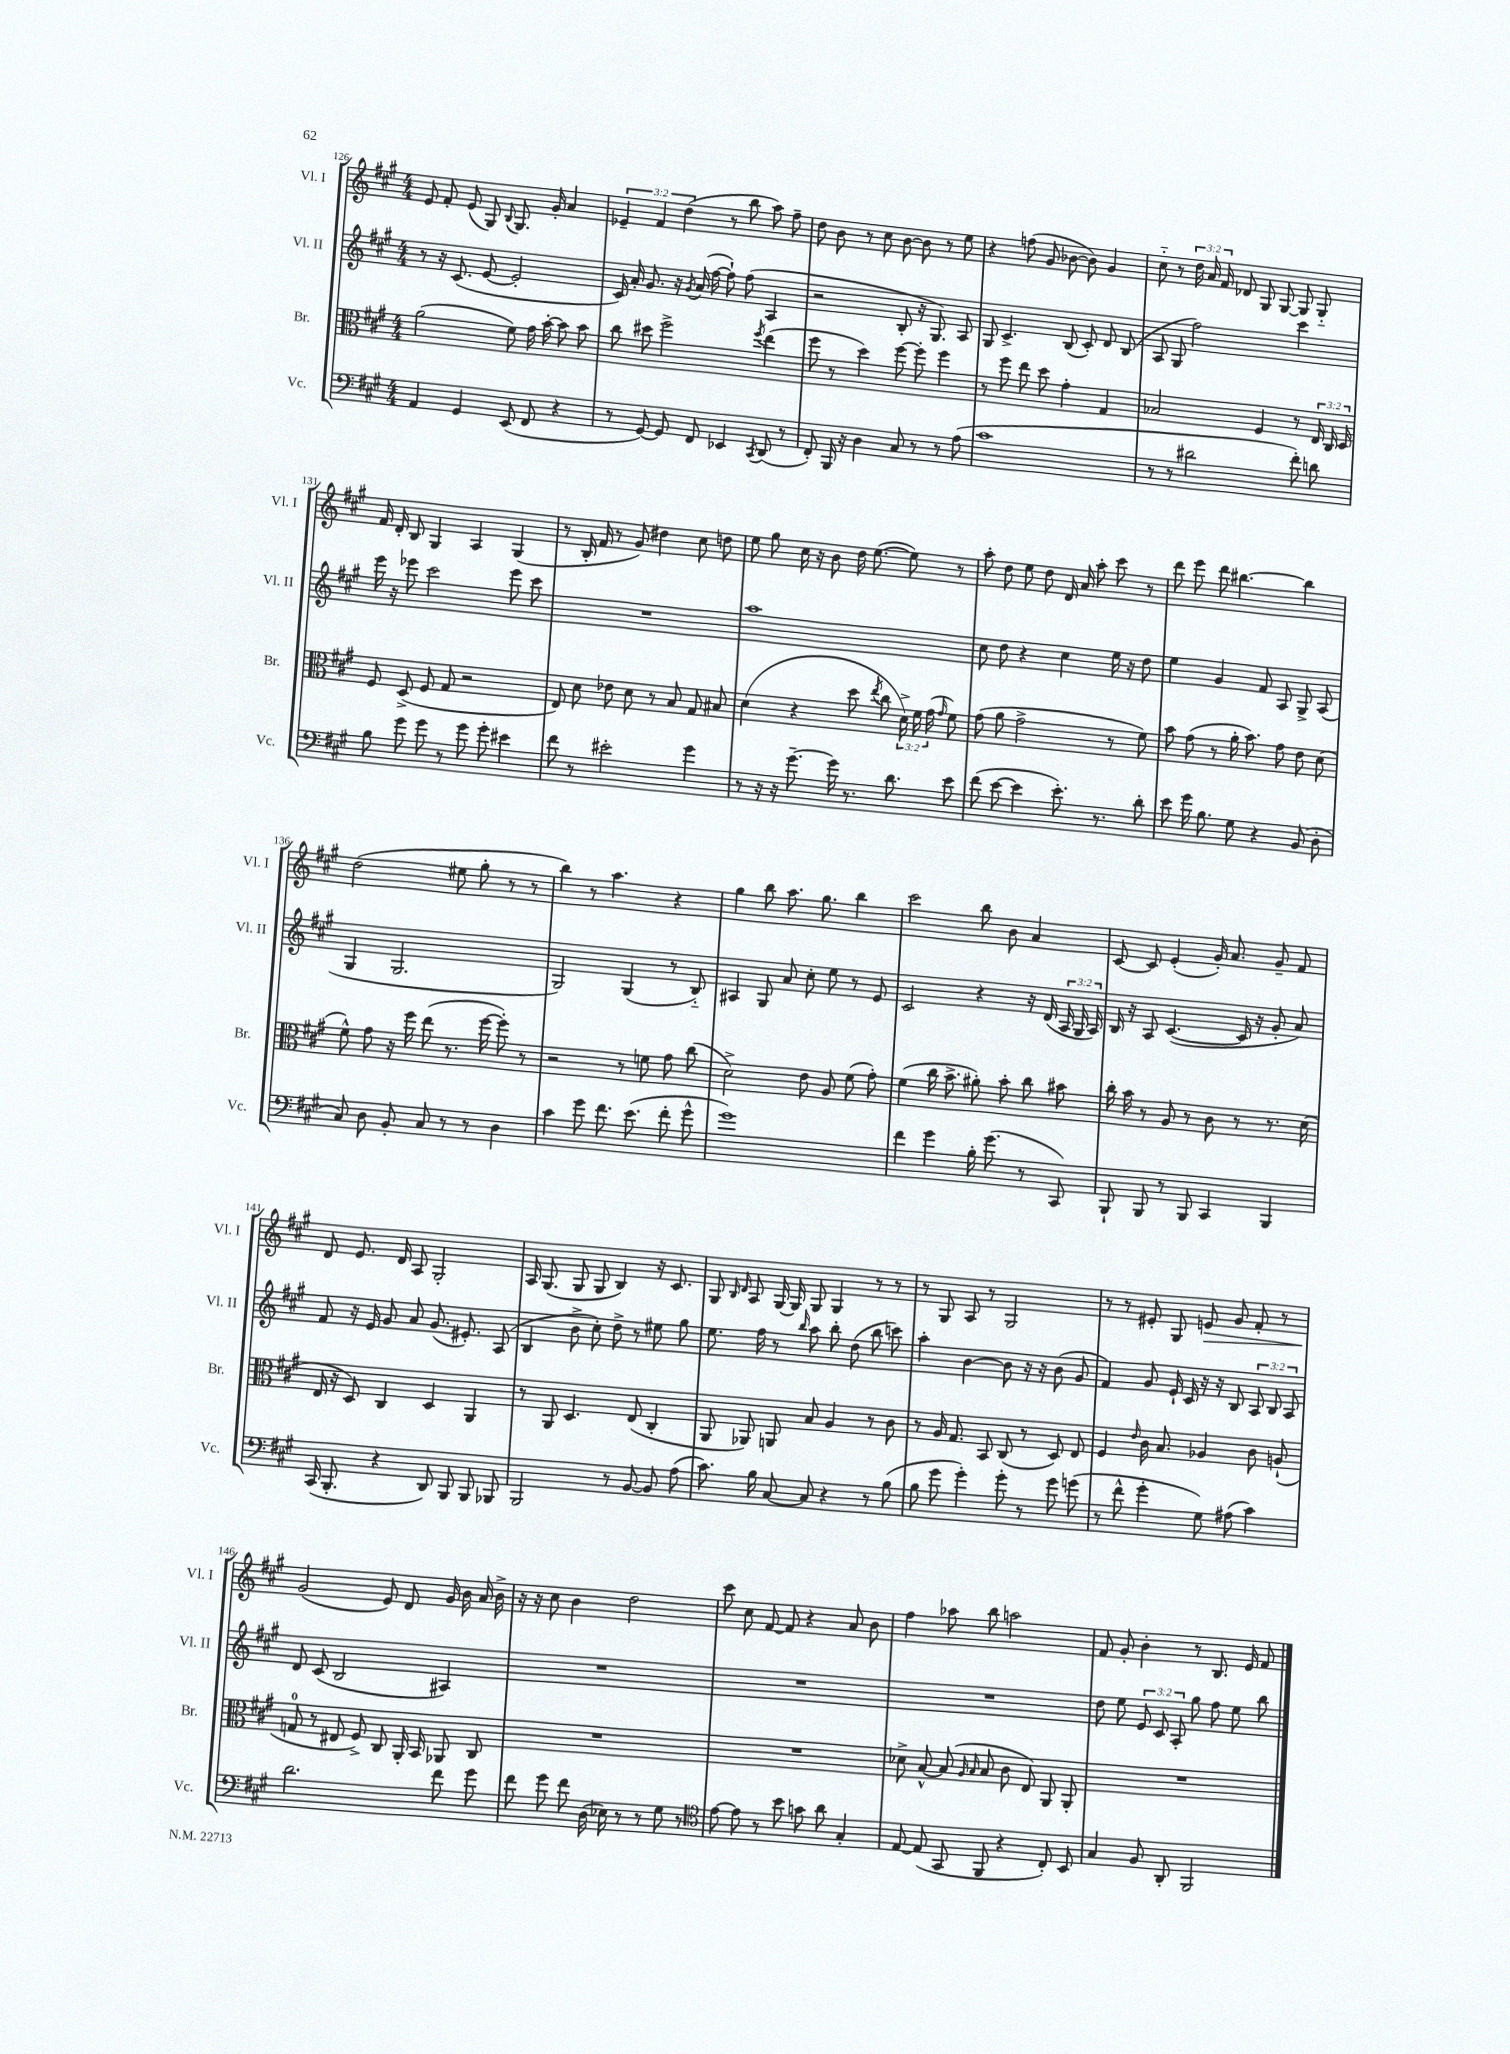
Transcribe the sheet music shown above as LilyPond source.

<<
\new StaffGroup <<
\new Staff = "s0" \with { instrumentName = "Vl. I" shortInstrumentName = "Vl. I" } {
    \clef treble \key a \major \numericTimeSignature \time 4/4 \override Staff.TupletNumber.text = #tuplet-number::calc-fraction-text
    \autoBeamOff e'8 fis'8-. e'8( gis8) \appoggiatura { b8 } gis8. gis'16-. a'4 |
    \tuplet 3/2 { ees'4-- fis'4 d''4( } r8 b''8 a''8) fis''8-- |
    d''8 b'8 r8 cis''8 b'8~ b'8 r8 e''8 |
    r4 f''8( gis'8 bes'8~ bes'8) gis'4 |
    cis''8-_ r8 \tuplet 3/2 { d''16 a'16 fis'16 } des'8 gis8 gis8~ gis8 gis8-_ |
    fis'16 d'16-. b8 gis4 a4 gis4( |
    r8 b16-. fis'16 r8 gis'8) dis''4 cis''8 d''8 |
    e''8 gis''8 cis''16 r16 b'8 d''16 e''8.~( e''8) r8 |
    a''8-. d''8 e''8 d''8 d'16 a'16 a''8-. cis'''8 r8 |
    d'''8 e'''8 d'''8 bis''4.~ bis''4 |
    d''2( eis''8 gis''8-. r8 r8 |
    b''4) r8 a''4. r4 |
    gis''4 b''8 a''8. gis''8. b''4 |
    cis'''2 b''8 b'8 a'4 |
    cis'8~ cis'8 e'4-.( gis'16-.) a'8. gis'8-- fis'8 |
    d'8 e'8. d'16 a8 gis2-. |
    a16 gis8.( gis8 gis8 b4) r16 cis'8. |
    gis8 \grace { b16 d'16 } a8 gis16~ gis16 gis8 gis4 r8 r8 |
    r8 gis8 a8 r8 gis2 |
    r8 r8 eis'8-. gis8 e'8\> gis'8 fis'8-. r8 |
    gis'2\!( e'8) d'8 gis'16 b'16 a'16 b'16-> |
    r16 r16 cis''8 b'4 d''2 |
    cis'''8 cis''8 fis'8~ fis'8 r4 a'8 b'8 |
    fis''4 aes''8 b''8 a''2 |
    fis'8 gis'8-. b'4-. r8 b8. e'16 fis'8 \bar "|." |
}
\new Staff = "s1" \with { instrumentName = "Vl. II" shortInstrumentName = "Vl. II" } {
    \clef treble \key a \major \numericTimeSignature \time 4/4 \override Staff.TupletNumber.text = #tuplet-number::calc-fraction-text
    \autoBeamOff r8 r16 cis'8.( e'8~ e'2-. |
    cis'16) a'16-. gis'8. r16 \acciaccatura { gis'8 } a'16( fis''16~ fis''8-!) fis''8( a4 |
    r2 b8-. r16 gis8.) a8 |
    gis8 cis'4.-> b8( cis'8-.) d'8 b8( |
    a8 gis8 fis''2) cis'''4 |
    e'''16 r16 ees'''8 cis'''2 ees'''8 cis'''8 |
    R1 |
    a''1 |
    cis''8 d''8 r4 cis''4 e''16 r16 d''8 |
    e''4 gis'4 fis'8 a8 gis8-> a8( |
    gis4 gis2. |
    gis2) gis4( r8 b8-_) |
    ais4 gis8 a'8 cis''8-. e''8 r8 e'8 |
    cis'2 r4 r16 d'16( \tuplet 3/2 { a16 gis16 a16) } |
    b16 r16 a8 cis'4.~( cis'16 r16 gis'8-. a'8) |
    fis'8 r16 e'16 gis'8 a'8 gis'8.( eis'8.-.) a8( |
    b4 b'8-> cis''8-.) d''8-> r8 eis''8 gis''8 |
    e''8. fis''16 r8 \grace { b''16 } a''8 b''8-. d''8( b''8 c'''8) |
    a''4-. b'4~ b'8 r16 r16 b'8( gis'8 |
    fis'4) gis'8 e'16-! cis'16 r16 r16 b8 \tuplet 3/2 { a8 b8 a8 } |
    d'8 cis'8( b2 ais4) |
    R1 |
    R1 |
    R1 |
    d''8 e''8 \tuplet 3/2 { e'8 cis'8 a8-. } gis''8 fis''8 e''8 b''8 \bar "|." |
}
\new Staff = "s2" \with { instrumentName = "Br." shortInstrumentName = "Br." } {
    \clef alto \key a \major \numericTimeSignature \time 4/4 \override Staff.TupletNumber.text = #tuplet-number::calc-fraction-text
    \autoBeamOff a'2( fis'8) gis'16 b'16~-. b'8 b'8 |
    cis''8 dis''8 fis''2-> \acciaccatura { fis''8 } e''4( |
    fis''8 r8 d''4) fis''8~ fis''8-. fis''4 |
    r8 fis''8 e''8 d''8 gis'4-. gis4 |
    bes2 fis4 r8 \tuplet 3/2 { e16 cis16 d16 } |
    fis8 d8->( fis8 gis8 r2 |
    e8) d'8 ees'8 d'8 r8 b8 gis8 bis8 |
    d'4( r4 d''8 \acciaccatura { e''8 } cis''8 \tuplet 3/2 { d'16->) fis'16 gis'16( } \grace { gis'16 } fis'8) |
    gis'8( a'8 gis'2-> r8 fis'8) |
    b'8 gis'8( r8 a'16-. b'8.) gis'8 e'8 d'8( |
    fis'8-^) gis'8 r16 fis''16 e''8( r8. fis''16~ fis''8-.) r8 |
    r2 r8 f'8 gis'8 cis''8( |
    d'2->) e'8 a8 fis'8( gis'8-.) |
    fis'4( cis''16 b'8.-> ais'8-.) b'8-. cis''8 bis'8 |
    cis''16-. b'16 r8 a8 r8 cis'8 r8 r8. d'16( |
    e16 r16 d8) cis4 d4 a,4 |
    r8 a,8 d4. e8( cis4-. |
    a,8 aes,8) a,8 b8 a4 r8 cis'8 |
    r8 a16 gis8. b,8 cis8( r8 d8) e8 |
    fis4 \grace { e'16 } cis'16 b8. aes4 cis'8 a8-!( |
    g8-0 r8 eis8 fis8->) cis8 a,16-. b,16 aes,8 cis8 |
    R1 |
    R1 |
    des'8-> b8~-^ b8( \grace { a16 b16 } b8 cis'8 e8) a,8 a,8-. |
    R1 \bar "|." |
}
\new Staff = "s3" \with { instrumentName = "Vc." shortInstrumentName = "Vc." } {
    \clef bass \key a \major \numericTimeSignature \time 4/4
    \autoBeamOff a,4 gis,4 e,8( fis,8 r4 |
    r8 gis,8~) gis,8 fis,8 ees,4 \acciaccatura { cis,8 } d,8( r8 |
    fis,8-.) b,,16 r16 d4 cis8 r8 r8 a8( |
    cis'1 |
    r8 r8 dis'2 fis'8-.) d'8 |
    b8 gis'8 gis'8 r8 gis'8 gis'8-. eis'4 |
    fis'8 r8 eis'2-. gis'4 |
    r8 r16 r16 gis'8.~-- gis'16 r8. d'8. e'8 |
    fis'8( e'8~ e'4 e'8.-.) r8. d'8-. |
    e'8 gis'16 b8. gis8 r4 b,8( d8-. |
    cis8) d8 b,8-. cis8 r8 r8 d4 |
    cis'4 gis'8 fis'8. e'8.( fis'8-. gis'8-^ |
    gis'1) |
    fis'4 gis'4 b16-. gis'8.( r8 cis,8) |
    b,,8-! b,,8 r8 b,,8 cis,4 b,,4 |
    cis,16( b,,8.-. r4 d,8) b,,8 b,,8 bes,,8 |
    b,,2 r8 b,8~ b,8 a8( |
    cis'8.) b16 cis8~ cis8 r4 r8 b8( |
    b8 gis'8 gis'4-.) gis'8-. r8 gis'8 g'8( |
    r8 fis'8-^ gis'4-. gis8) ais8( cis'4) |
    d'2. fis'8 gis'8 |
    fis'8 gis'8 fis'8 d16( ees16) r8 r8 gis8 r8 |
    \clef tenor e'8~ e'8 r8 b'8 g'8 a'8 gis4-. |
    e8~ e8( gis,8 fis,8 r4 cis8-.) b,8 |
    gis4 fis8 a,8-. fis,2 \bar "|." |
}
>>
>>
\layout { \context { \Score currentBarNumber = #126 } }
